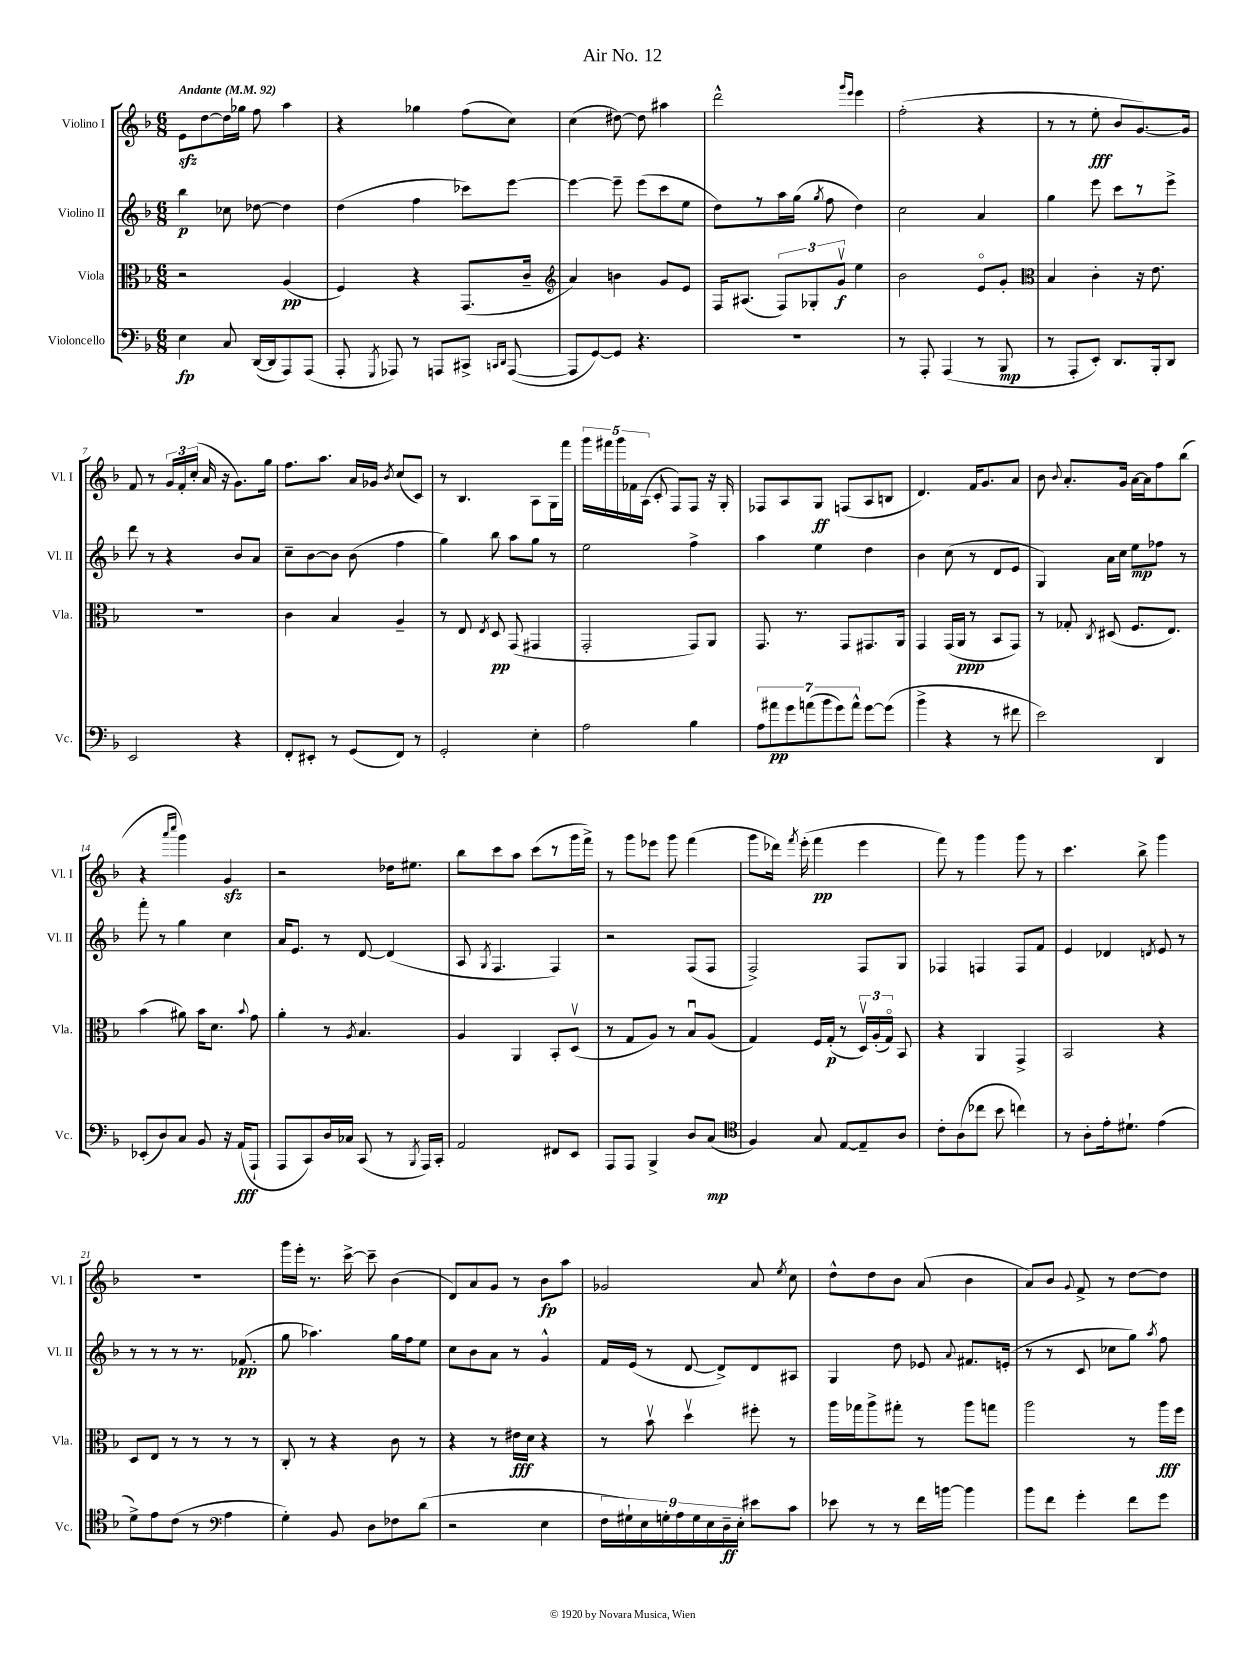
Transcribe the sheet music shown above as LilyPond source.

\header { title = "Air No. 12" }
<<
\new StaffGroup <<
\new Staff = "s0" \with { instrumentName = "Violino I" shortInstrumentName = "Vl. I" } {
    \clef treble \key f \major \numericTimeSignature \time 6/8 \tempo "Andante" 4 = 92
    \autoBeamOff e'8[\sfz d''8~ d''16 ges''16] f''8 a''4 |
    r4 ges''4 f''8[( c''8]) |
    c''4( dis''8~) dis''8 ais''4 |
    d'''2-^ \grace { g'''16[ e'''16] } e'''4 |
    f''2-.( r4 |
    r8 r8 e''8-.\fff bes'8[ g'8.~) g'16] |
    f'8 r8 \tuplet 3/2 { g'16[ f'16-. c''16]-.( } a'16 r16 g'8.[) g''16] |
    f''8.[ a''8.] a'16[ ges'16] \acciaccatura { bes'8 } c''8[( c'8]) |
    r8 bes4. a8[ g16 f'''16] |
    \tuplet 5/4 { g'''16[ fis'''16 g'''16 fes'16 a16]( } c'8-. f8[) f8] r16 g16-. |
    fes8[ a8 g8]\ff f8[( a8 b8] |
    d'4.) f'16[ g'8. a'8] |
    bes'8 \appoggiatura { bes'8 } a'8.[-. g'16] a'16[~ a'16 f''8 bes''8]( |
    r4 \grace { a'''16[ c''''16] } g'''4) g'4\sfz |
    r2 des''16[ eis''8.] |
    bes''8[ c'''8 a''8] c'''8[( r8 g'''16 f'''16]->) |
    r8 g'''8[ ees'''8] g'''8 f'''4( |
    g'''8[ des'''16]) \acciaccatura { f'''8 } e'''16-.( f'''4\pp e'''4 |
    f'''8) r8 g'''4 g'''8 r8 |
    c'''4. bes''8-> g'''4 |
    R2. |
    g'''16[ e'''16]-. r8. c'''16~-> c'''8-- bes'4( |
    d'8[) a'8 g'8] r8 bes'8[\fp a''8] |
    ges'2 a'8 \acciaccatura { e''8 } c''8 |
    d''8[-^ d''8 bes'8] a'8( bes'4 |
    a'8[) bes'8] \appoggiatura { g'8 } f'8-> r8 d''8[~ d''8] \bar "|." |
}
\new Staff = "s1" \with { instrumentName = "Violino II" shortInstrumentName = "Vl. II" } {
    \clef treble \key f \major \numericTimeSignature \time 6/8
    \autoBeamOff bes''4\p ces''8 des''8~ des''4 |
    d''4( f''4 ces'''8[) e'''8]~ |
    e'''4~ e'''8-- e'''8[( c'''8 e''8] |
    d''8[) r8 a''16 g''16]( \acciaccatura { g''8 } f''8 d''4) |
    c''2 a'4 |
    g''4 e'''8 c'''8[ r8 e'''8]-> |
    d'''8 r8 r4 bes'8[ a'8] |
    c''8[-- bes'8~ bes'8] bes'8( f''4 |
    g''4) bes''8 a''8[ g''8] r8 |
    e''2 f''4-> |
    a''4 e''4 d''4 |
    bes'4 c''8( r8 d'8[ e'8] |
    g4) a'16[ c''16] e''8[\mp fes''8] r8 |
    f'''8-. r8 g''4 c''4 |
    a'16[ e'8.] r8 d'8~ d'4( |
    a8 \acciaccatura { g8 } f4. f4) |
    r2 f8[( f8] |
    f2->) f8[ g8] |
    fes4 f4 f8[ f'8] |
    e'4 des'4 \acciaccatura { d'8 } e'8 r8 |
    r8 r8 r8 r8. fes'8.\pp( |
    g''8 aes''4.) g''16[ f''16 e''8] |
    c''8[ bes'8 a'8] r8 g'4-^ |
    f'16[ e'16]( r8 d'8~ d'8[->) d'8 ais8] |
    g4 d''8 ees'8 \appoggiatura { a'8 } fis'8.[ e'16]-.( |
    r8 r8 c'8 ces''8[ g''8]) \acciaccatura { a''8 } f''8 \bar "|." |
}
\new Staff = "s2" \with { instrumentName = "Viola" shortInstrumentName = "Vla." } {
    \clef alto \key f \major \numericTimeSignature \time 6/8
    \autoBeamOff r2 a4\pp( |
    f4) r4 g,8.[( c'16]-- |
    \clef treble a'4) b'4 g'8[ e'8] |
    f16[ ais8.]( \tuplet 3/2 { f8[) ges8-. g'8]\upbow\f } e''4 |
    bes'2 e'8[\flageolet g'8]-. |
    \clef alto bes4 c'4-. r16 e'8. |
    R2. |
    c'4 bes4 a4-- |
    r8 e8 \acciaccatura { e8 } d8\pp g,8( gis,4 |
    g,2-. g,8[) a,8] |
    g,8. r8. g,8[ gis,8. a,16] |
    g,4 g,16[( a,16]\ppp r8 bes,8[ g,8]) |
    r8 ges8-. \acciaccatura { c8 } dis8( f8.[ e8.]) |
    bes'4( ais'8) bes'16[ d'8.] \appoggiatura { bes'8 } g'8 |
    a'4-. r8 \acciaccatura { a8 } bes4. |
    a4 a,4 bes,8[-. d8]\upbow( |
    r8 g8[ a8]) r8 bes8[\downbow a8]( |
    g4) f16[ g16]-.\p( r8 \tuplet 3/2 { d16[\upbow) a16-.( g16]\flageolet) } bes,8 |
    r4 a,4 g,4-> |
    bes,2 r4 |
    d8[ e8] r8 r8 r8 r8 |
    c8-. r8 r4 c'8 r8 |
    r4 r8 eis'16[\fff d'16] r4 |
    r8 bes'8\upbow d''4\upbow fis''8-. r8 |
    a''16[ ges''16 a''8-> gis''8]-. r8 a''8[ g''8] |
    a''2 r8 a''16[\fff f''16] \bar "|." |
}
\new Staff = "s3" \with { instrumentName = "Violoncello" shortInstrumentName = "Vc." } {
    \clef bass \key f \major \numericTimeSignature \time 6/8
    \autoBeamOff e4\fp c8 d,16[~( d,16 a,,8) a,,8]( |
    a,,8-. \acciaccatura { g,,8 } aes,,8) r8 a,,8[ cis,8]-> \grace { c,16[ d,16] } a,,8~( |
    a,,8[ g,8~) g,8] r4. |
    R2. |
    r8 a,,8-. a,,4( r8 bes,,8\mp |
    r8 a,,8[-. e,8]-.) d,8.[ bes,,16-. d,8] |
    e,2 r4 |
    f,8[-. eis,8]-. r8 g,8[( f,8]) r8 |
    g,2-. e4-. |
    a2 bes4 |
    \tuplet 7/4 { a8[ ais'8\pp g'8 a'8( bes'8 g'8) a'8]-^ } g'8[~ g'8]( |
    bes'4-> r4 r8 fis'8 |
    e'2) d,4 |
    ees,8[-.( d8) c8] bes,8 r16 a,16[\fff( a,,8]-! |
    a,,8[ c,8) d16 ces16] c,8( r8 \acciaccatura { bes,,8 } a,,16[) c,16]-. |
    a,2 fis,8[ e,8] |
    a,,8[ a,,8] bes,,4-> d8[ c8]\mp( |
    \clef tenor f4) g8 e8[~ e8-- a8] |
    c'8[-. a8( ces''8] bes'8 c''4) |
    r8 a8[-. e'16-. dis'8.]-! e'4( |
    d'8[->) e'8 c'8]( r8 \clef bass a4 |
    g4-.) bes,8 d8[ fes8 d'8]( |
    r2 e4 |
    \tuplet 9/8 { f16[ gis16-!) e16 g16-. a16 g16 e16 d16--\ff e16]-. } eis'8[ c'8] |
    ees'8 r8 r8 f'16[ b'16]~ b'4 |
    bes'8[ f'8] g'4-. f'8[ g'8] \bar "|." |
}
>>
>>
